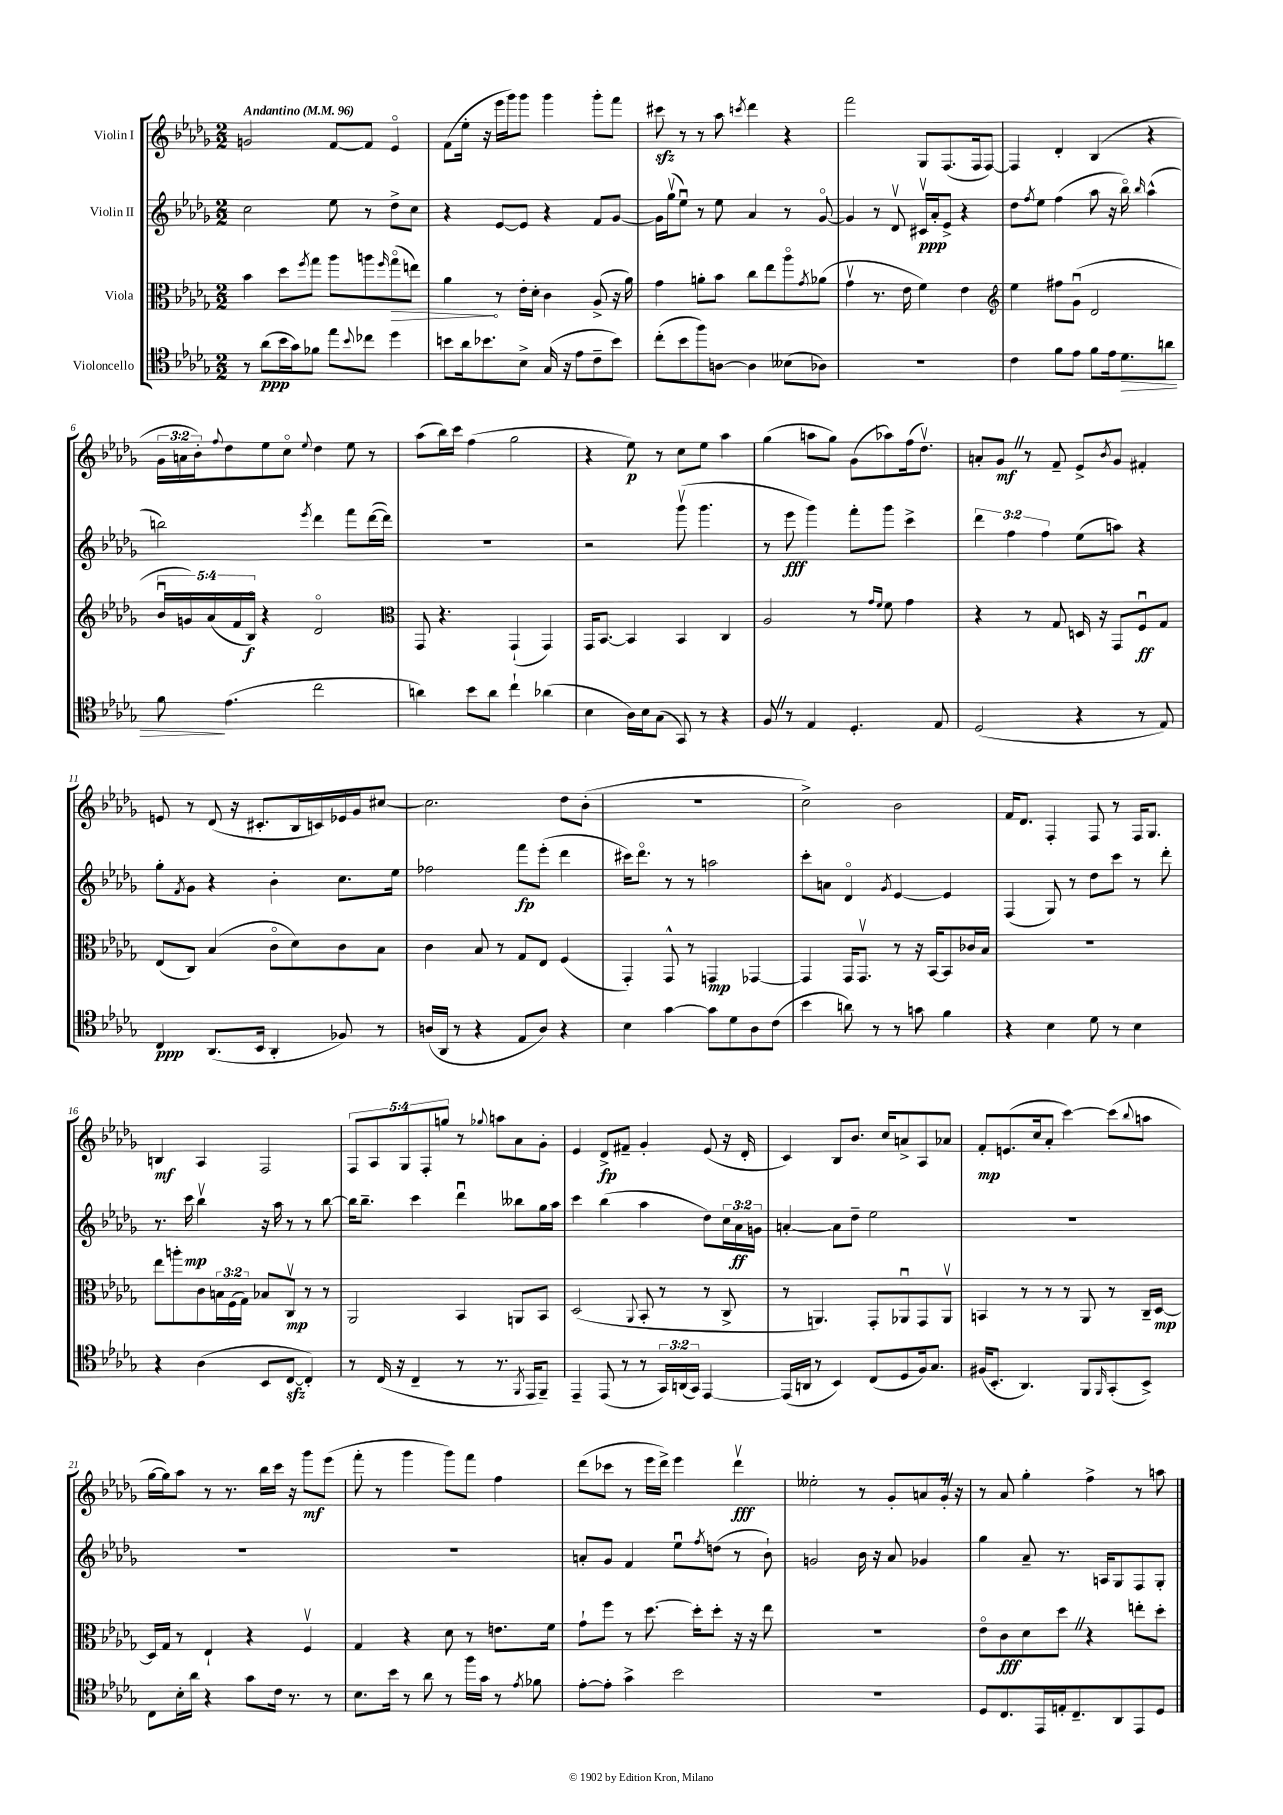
<<
\new StaffGroup <<
\new Staff = "s0" \with { instrumentName = "Violin I" } {
    \clef treble \key des \major \numericTimeSignature \time 2/2 \override Staff.TupletNumber.text = #tuplet-number::calc-fraction-text \tempo "Andantino" 4 = 96
    g'2 f'8~ f'8 ees'4\flageolet |
    f'8( ees''16-. r16 ees'''16 ges'''16) ges'''8 ges'''4 ges'''8-. f'''8 |
    cis'''8\sfz r8 r8 aes''8 \acciaccatura { c'''8 } des'''4 r4 |
    f'''2 ges8 f8.( f16 f8~) |
    f4 des'4-. bes4( r4 |
    \tuplet 3/2 { ges'16 a'16 bes'16-.) } \appoggiatura { f''8 } des''8 ees''8 c''8\flageolet \appoggiatura { ees''8 } des''4 ees''8 r8 |
    aes''8( bes''16) c'''16 f''4( ges''2 |
    r4 ees''8\p) r8 c''8 ees''8 aes''4 |
    ges''4( a''8 ges''8) ges'8( aes''8) f''16( des''8.\upbow) |
    a'8-. ges'8\mf \once \override BreathingSign.text = \markup { \musicglyph "scripts.caesura.straight" } \breathe r8 f'8-- ees'8-> \acciaccatura { bes'8 } ges'8 fis'4-. |
    e'8 r8 des'8( r16 cis'8.-. bes16 c'16) ees'16 ges'16 cis''8~ |
    cis''2. des''8 bes'8-.( |
    R1 |
    c''2->) bes'2 |
    f'16 des'8. f4-. f8 r8 f16 ges8. |
    b4\mf aes4 f2 |
    \tuplet 5/4 { f8 aes8 ges8 f8-. g''8 } r8 \appoggiatura { ges''8 } a''8 aes'8 ges'8-. |
    ees'4 des'8->\fp fis'8-- ges'4-. ees'8( r16 des'16-. |
    c'4) bes8 bes'8. c''16 a'8-> aes8 aes'8 |
    f'8-.\mp e'8.( c''16 aes'8-. c'''4~) c'''8( \appoggiatura { bes''8 } a''8 |
    ges''16~ ges''16) aes''8 r8 r8. bes''16 c'''16 r16 ges'''8\mf ees'''8( |
    f'''8-. r8 ges'''4 ges'''8) f'''8 f''4 |
    des'''8( ces'''8 r8 ees'''16 des'''16->) ees'''4 des'''4\upbow\fff |
    eeses''2-. r8 ges'8-. a'8 ges'16-. \once \override BreathingSign.text = \markup { \musicglyph "scripts.caesura.straight" } \breathe r16 |
    r8 aes'8 ges''4-. f''4-> r8 a''8 \bar "|." |
}
\new Staff = "s1" \with { instrumentName = "Violin II" } {
    \clef treble \key des \major \numericTimeSignature \time 2/2 \override Staff.TupletNumber.text = #tuplet-number::calc-fraction-text
    c''2 ees''8 r8 des''8-> c''8 |
    r4 ees'8~ ees'8 r4 f'8 ges'8~ |
    ges'16 ges''16\upbow( ees''8\downbow) r8 ees''8 aes'4 r8 ges'8~\flageolet |
    ges'4 r8 des'8\upbow cis'16\upbow\ppp aes'16-. ees'8-> r4 |
    des''8 \acciaccatura { f''8 } ees''8 f''4( aes''8 r16 bes''16\flageolet) \grace { bes''16 } aes''4-^( |
    b''2) \acciaccatura { ees'''8 } des'''4 f'''8 des'''16~( des'''16) |
    R1 |
    r2 ges'''8\upbow( ges'''4. |
    r8 ees'''8\fff ges'''4) f'''8-. ges'''8 c'''4-> |
    \tuplet 3/2 { des'''4 f''4 f''4 } ees''8( a''8) r4 |
    ges''8-. \acciaccatura { f'8 } ges'8 r4 bes'4-. c''8. ees''16 |
    fes''2 f'''8\fp ees'''8-.( des'''4 |
    cis'''16) des'''8.\flageolet r8 r8 a''2 |
    c'''8-. a'8 des'4\flageolet \acciaccatura { ges'8 } ees'4~ ees'4 |
    f4( ges8) r8 des''8 c'''8 r8 des'''8-. |
    r8. c'''16\mp bes''4\upbow r16 aes''16 r8 r8 bes''8~ |
    bes''16 bes''8.-- c'''4 des'''4\downbow beses''8 ges''16 aes''16 |
    c'''4 bes''4( aes''4 des''8) \tuplet 3/2 { c''16 aes'16\ff g'16 } |
    a'4~-. a'8 des''8-- ees''2 |
    R1 |
    R1 |
    R1 |
    a'8-. ges'8 f'4 ees''8\downbow \acciaccatura { f''8 } d''8( r8 bes'8-!) |
    g'2 bes'16 r16 aes'8 ges'4 |
    ges''4 aes'8-- r8. a16 ges8 f8 ges8-. \bar "|." |
}
\new Staff = "s2" \with { instrumentName = "Viola" } {
    \clef alto \key des \major \numericTimeSignature \time 2/2 \override Staff.TupletNumber.text = #tuplet-number::calc-fraction-text
    bes'4 des''8 \acciaccatura { f''8 } ges''8 aes''8 a''8 \grace { f''16 } \once \override Hairpin.circled-tip = ##t ges''8\flageolet\>( e''8) |
    aes'4\! r8 ees'16-. des'16-. c'4 aes8->( r16 aes'16) |
    ges'4 a'8-. bes'8 c''8 ees''8 aes''8\flageolet \acciaccatura { ges'8 } aes'8( |
    ges'4\upbow r8. ees'16 f'4) ees'4 |
    \clef treble ees''4 fis''8 ges'8\downbow( des'2 |
    \tuplet 5/4 { bes'16\downbow g'16) aes'16( f'16 bes16\flageolet\f) } r4 des'2\flageolet |
    \clef alto ges,8 r4. ges,4-!( ges,4) |
    ges,16 bes,8.~ bes,4 bes,4 c4 |
    aes2 r8 \grace { ges'16 f'16 } f'8 ges'4 |
    r4 r8 ges8 d16 r16 ges,8 f8\downbow\ff ges8 |
    ees8( c8) bes4( c'8\flageolet des'8) c'8 bes8 |
    c'4 bes8 r8 ges8 ees8 f4( |
    ges,4-.) ges,8-^ r8 g,4\mp ges,4~ |
    ges,4 ges,16 ges,8.\upbow r8 r16 bes,16~ bes,8 ces'16 bes16 |
    R1 |
    ees''8 a''8-. c'8 \tuplet 3/2 { b16 f16( ges16) } bes8 c8\upbow\mp r8 r8 |
    aes,2 bes,4 a,8 bes,8 |
    des2( \appoggiatura { aes,8 } bes,8-. r8 r8 c8-> |
    r8 a,4.) ges,8-. aes,8\downbow ges,8 aes,8\upbow |
    b,4 r8 r8 r8 aes,8 r8 c16-- des16~\mp |
    des16 ges16 r8 ees4-! r4 f4\upbow |
    ges4 r4 des'8 r8 e'8. f'16 |
    ges'8-! f''8 r8 des''8.~ des''16-. des''8-. r16 r16 ees''8 |
    R1 |
    ees'8\flageolet c'8\fff des'8 des''8 \once \override BreathingSign.text = \markup { \musicglyph "scripts.caesura.straight" } \breathe r4 e''8-. des''8-. \bar "|." |
}
\new Staff = "s3" \with { instrumentName = "Violoncello" } {
    \clef tenor \key des \major \numericTimeSignature \time 2/2 \override Staff.TupletNumber.text = #tuplet-number::calc-fraction-text
    r8 aes'8\ppp( bes'16 ges'16) fes'8 ees''8 \appoggiatura { bes'8 } ces''8 des''4 |
    b'8 aes'16 bes'8. bes8-> ges16( r16 ees'8 c'8-- bes'8) |
    c''8-.( bes'8 f''8) a8~ a4 beses8( aes8) |
    R1 |
    c'4 f'8 ees'8 f'8 ees'16 des'8.\> a'8 |
    f'8\! ees'4.( c''2 |
    a'4) bes'8 a'8 c''4-! aes'4( |
    bes4 aes16) bes16 ges8( ges,8) r8 r4 |
    f8 \once \override BreathingSign.text = \markup { \musicglyph "scripts.caesura.straight" } \breathe r8 ees4 des4.-. ees8 |
    des2( r4 r8 ees8) |
    c4\ppp aes,8.( bes,16 aes,4-. fes8) r8 |
    a16( aes,16 r8 r4 ees8 a8) r4 |
    bes4 ges'4~ ges'8 des'8 aes8 c'8( |
    bes'4 a'8) r8 r8 g'8 f'4 |
    r4 bes4 des'8 r8 bes4 |
    r4 aes4( bes,8 c8~\sfz c4-.) |
    r8 c16( r16 c4-- r8 r8. \acciaccatura { f,8 } ees,16 f,8--) |
    ees,4-- ees,8( r8 r8 \tuplet 3/2 { ges,16) a,16( ges,16) } ees,4~ |
    ees,16( a,16 r8 bes,4) c8( des8 f16) ges8. |
    fis16( bes,8.-. aes,4.) f,8 \grace { f,16 } ges,8-.( bes,8->) |
    c8 bes16-. aes'16 r4 ges'8 c'16 r8. r8 |
    bes8. bes'16 r8 aes'8 r8 f''16 ges'16 r8 \acciaccatura { ees'8 } fes'8 |
    ees'8~-. ees'8-. ges'4-> bes'2 |
    R1 |
    des8 c8. ees,16 e16-. c8.-- aes,8 ees,8 des8 \bar "|." |
}
>>
>>
